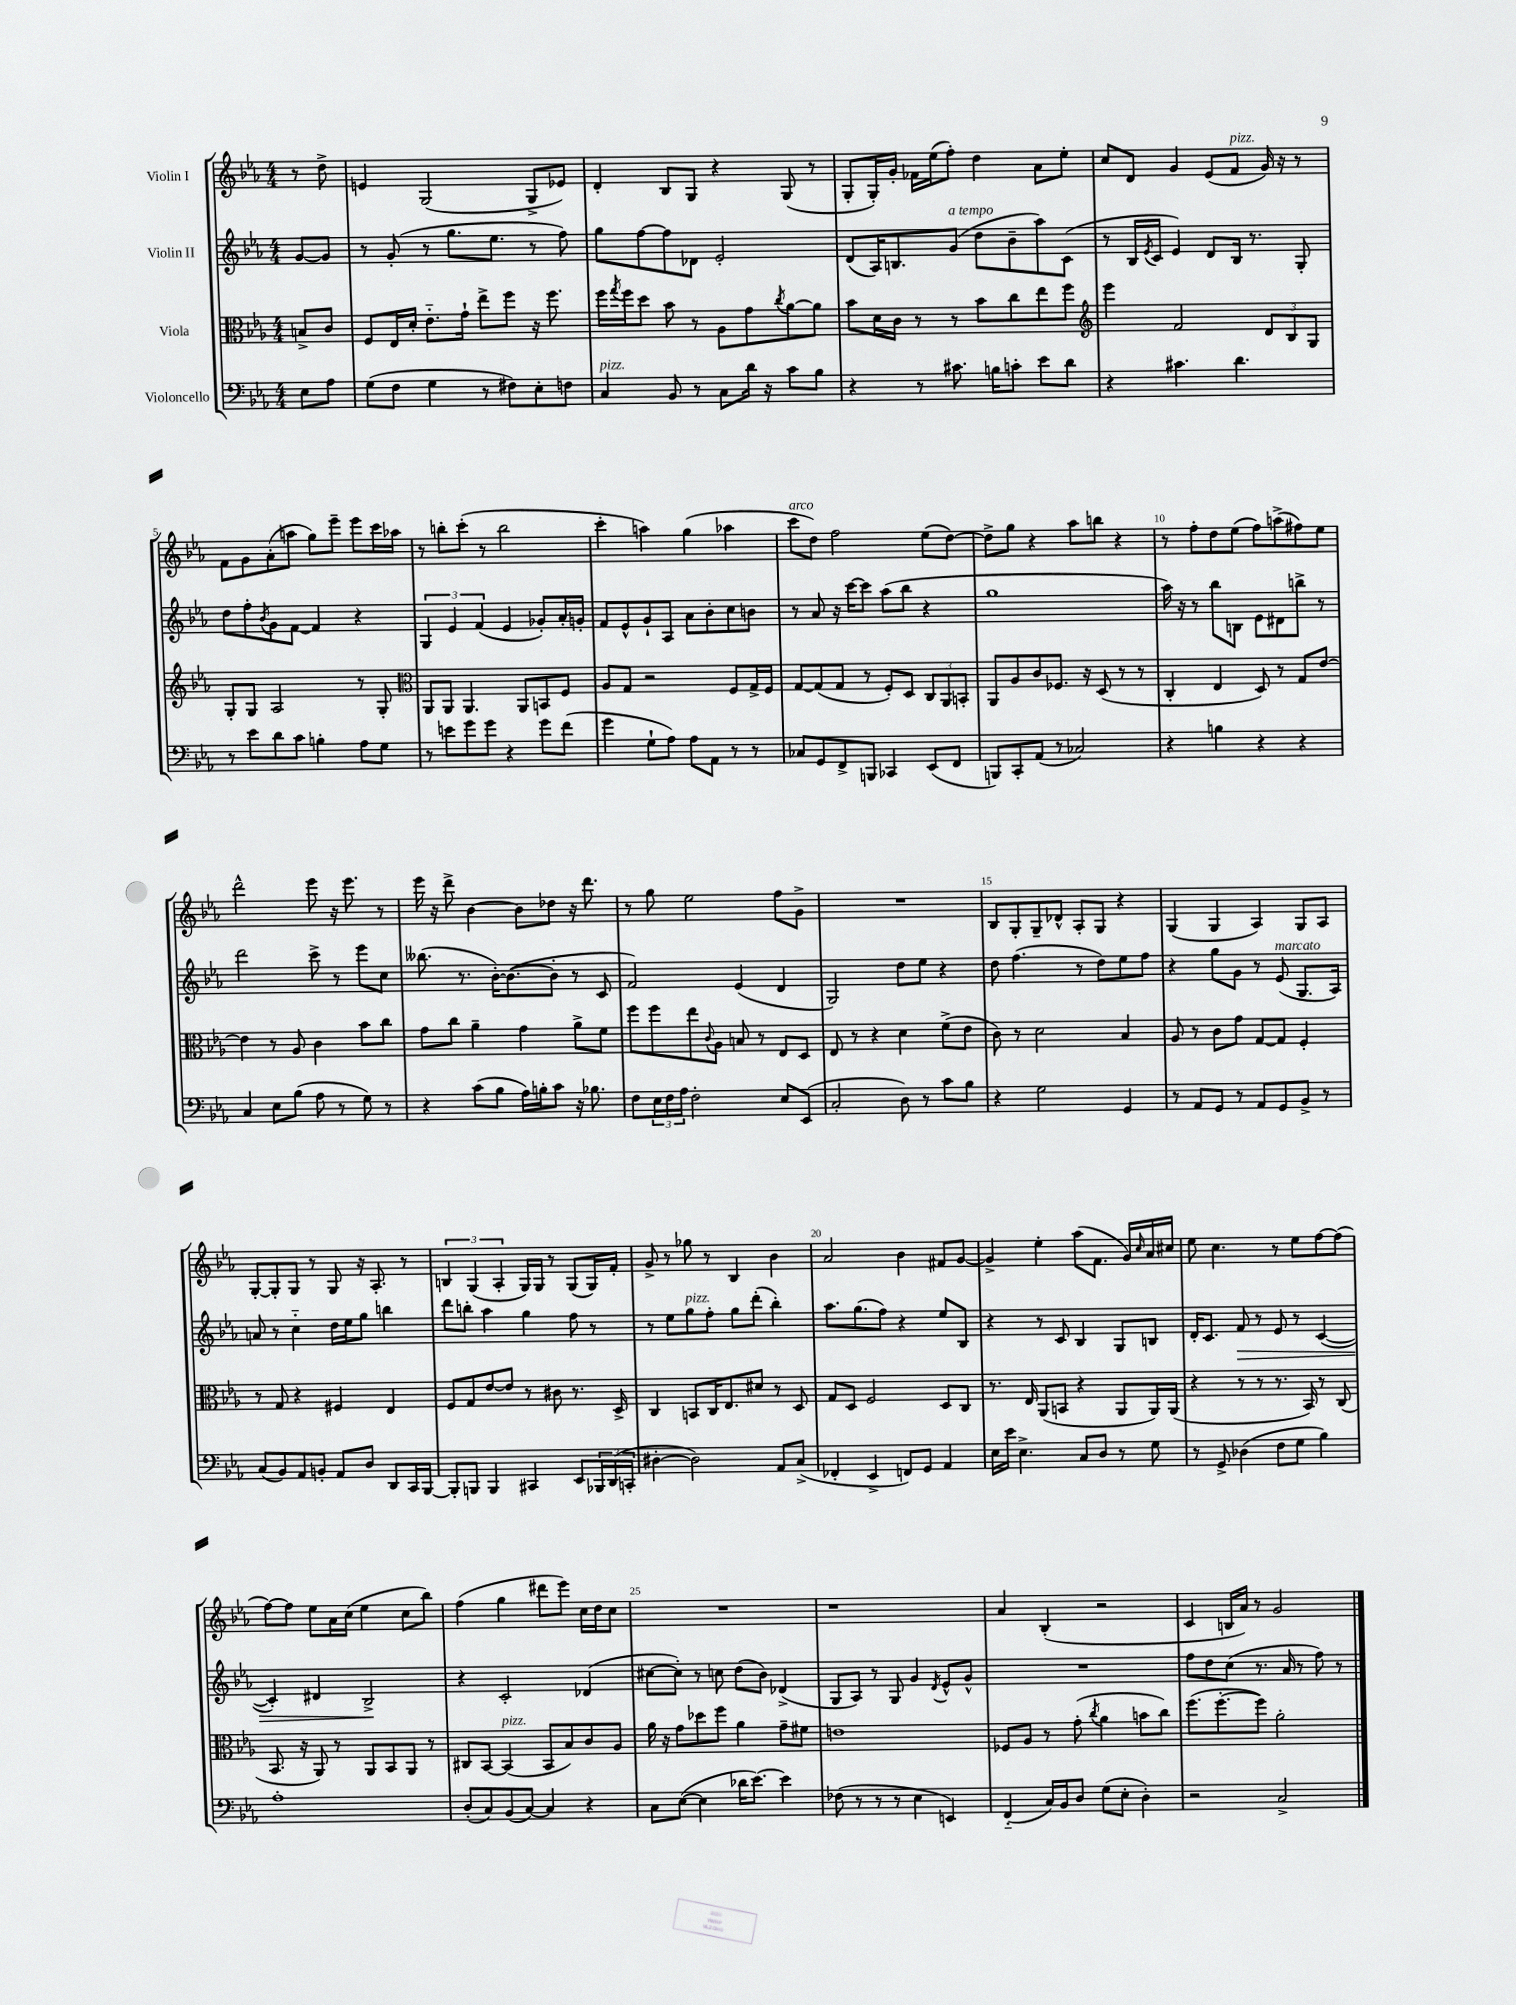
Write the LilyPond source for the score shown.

<<
\new StaffGroup <<
\new Staff = "s0" \with { instrumentName = "Violin I" } {
    \clef treble \key ees \major \numericTimeSignature \time 4/4 \partial 4
    r8 d''8-> |
    e'4 g2( g8-> ees'8) |
    d'4-. bes8 g8 r4 g8( r8 |
    g8-. g16-.) g'16-. fes'16 ees''16( f''8-.) d''4 aes'8 ees''8-. |
    c''8 d'8 g'4 ees'8( f'8^\markup { \italic "pizz." } g'16) r16 r8 |
    f'8 g'8 aes'8-.( a''8 g''8) ees'''8-- ees'''8 c'''16 aes''16 |
    r8 b''8-. c'''8-.( r8 b''2 |
    c'''4-. a''4) g''4( aes''4 |
    c'''8^\markup { \italic "arco" } d''8) f''2 ees''8( d''8~) |
    d''8-> g''8 r4 aes''8 b''8 r4 |
    r8 f''8-. d''8 ees''8( f''8) a''8->( fis''8) ees''8 |
    d'''2-^ ees'''8 r16 ees'''8. r8 |
    ees'''16 r16 d'''8-> bes'4~ bes'8 des''8 r16 d'''8. |
    r8 g''8 ees''2 f''8 g'8-> |
    R1 |
    bes8 g8-. g8-- des'8-^ aes8-. g8 r4 |
    g4( g4 aes4) g8 aes8 |
    g8~-. g8-. g8 r8 g8 r16 aes8.-. r8 |
    \tuplet 3/2 { b4 g4( aes4-. } g16) g16 r8 g8( g16) f'16-. |
    g'8-> r8 ges''8 r8 bes4 bes'4 |
    aes'2 bes'4 fis'8 g'8~ |
    g'4-> ees''4-. aes''8( f'8. g'16) \grace { c''16 } aes'16 cis''16 |
    ees''8 c''4. r8 ees''8 f''8~ f''8( |
    f''8~) f''8 ees''8 aes'16 c''16( ees''4 c''8 bes''8) |
    f''4( g''4 dis'''8 ees'''8) c''16 d''16 c''8 |
    R1 |
    r1 |
    aes'4 bes4-.( r2 |
    c'4 b16 aes'16) r8 g'2 \bar "|." |
}
\new Staff = "s1" \with { instrumentName = "Violin II" } {
    \clef treble \key ees \major \numericTimeSignature \time 4/4 \partial 4
    g'8~ g'8 |
    r8 g'8-.( r8 g''8. ees''8. r8 f''8) |
    g''8 f''8~ f''8 des'8 ees'2-. |
    d'8( aes16) b8. g'8^\markup { \italic "a tempo" }( d''8 bes'8-- aes''8) c'8( |
    r8 bes16 \acciaccatura { ees'8 } c'16 ees'4) d'8 bes16 r8. g8-. |
    d''8 f''8-. \acciaccatura { bes'8 } g'8 f'8~ f'4 r4 |
    \tuplet 3/2 { g4 ees'4 f'4( } ees'4 ges'8-.) aes'16-. g'16-. |
    f'8 ees'8-^ g'8-! aes8 aes'8 bes'8-. c''8 b'8 |
    r8 aes'8 r16 c'''16~ c'''8 aes''8( bes''8 r4 |
    g''1 |
    aes''16) r16 r8 bes''8 b8 ees'8 dis'8 b''8-> r8 |
    d'''2 c'''8-> r8 ees'''8 c''8 |
    beses''8.( r8. bes'16~-.) bes'8.~( bes'8-. r8 c'8 |
    f'2) ees'4( d'4 |
    g2) d''8 ees''8 r4 |
    d''8 f''4.( r8 d''8) ees''8 f''8 |
    r4 g''8 g'8 r8 ees'8^\markup { \italic "marcato" }( g8. aes16) |
    a'8 r8 c''4-_ d''16 ees''16 g''8 b''4 |
    d'''8 b''8-. aes''4 g''4 f''8 r8 |
    r8 ees''8 g''8^\markup { \italic "pizz." } f''8-. g''8 d'''8-.( bes''4-.) |
    aes''8. g''8.( f''8) r4 ees''8 bes8 |
    r4 r8 c'8 bes4 g8 b8 |
    d'16-. c'8. f'8\> r8 ees'8 r8 c'4~( |
    c'4-.) dis'4 bes2->\! |
    r4 c'2-. des'4( |
    cis''8~ cis''8-.) r8 c''8 d''8( bes'8) des'4->( |
    g8 aes8) r8 g8 g'4 \acciaccatura { d'8 } ees'8-^ g'8-^ |
    R1 |
    f''8 d''8 c''8( r8. aes'16 r8 f''8) r8 \bar "|." |
}
\new Staff = "s2" \with { instrumentName = "Viola" } {
    \clef alto \key ees \major \numericTimeSignature \time 4/4 \partial 4
    b8-> c'8 |
    f8 ees16 d'16-. ees'8.-_ g'16-! ees''8-> f''8 r16 f''8. |
    f''16 \acciaccatura { g''8 } f''16 d''8 bes'8 r8 aes8 g'8 \acciaccatura { c''8 } aes'8~ aes'8 |
    bes'8 d'16 c'16 r8 r8 bes'8 c''8 ees''8 f''8 |
    \clef treble ees'''4 f'2 \tuplet 3/2 { d'8 bes8 g8 } |
    g8-. g8 aes2 r8 g8-. |
    \clef alto aes,8 aes,8 aes,4. aes,8 b,8 f8 |
    aes8 g8 r2 f8 g16-> f16 |
    g8~ g8( g8 r8 f8-.) d8 \tuplet 3/2 { c8 aes,8 b,8-. } |
    aes,8 aes8 c'8 fes8. r16 d8( r8 r8 |
    c4-. ees4 d8) r8 g8 ees'8~ |
    ees'4 r8 aes8 c'4 bes'8 c''8 |
    g'8 c''8 aes'4-- g'4 aes'8-> f'8 |
    f''8 f''8 ees''8 \appoggiatura { c'8 } aes8 b8 r8 ees8 d8 |
    ees8 r8 r4 d'4 f'8->( ees'8 |
    c'8) r8 d'2 bes4 |
    aes8 r8 c'8 g'8 g8~ g8 f4-. |
    r8 g8 r4 fis4 ees4 |
    f8 g8 ees'8~ ees'8 r8 cis'8 r8. d16-> |
    c4 b,8 c16 ees8. dis'8 r8 d8 |
    g8 d8 f2 d8 c8 |
    r8. ees16 aes,8( b,8 r4 aes,8 aes,16) aes,16( |
    r4 r8 r8 r8. bes,16) r8 c8( |
    bes,8. r16 aes,8) r8 aes,8 bes,8 aes,8 r8 |
    cis8 bes,8~ bes,4^\markup { \italic "pizz." }( bes,8 bes8) c'8 aes8 |
    aes'16 r16 g'8 des''8 f''8 aes'4 g'8-- fis'8 |
    e'1 |
    fes8 aes8 r8 g'8-.( \acciaccatura { c''8 } aes'4 b'8 c''8) |
    f''8.( f''8.~-. f''8) aes'2-. \bar "|." |
}
\new Staff = "s3" \with { instrumentName = "Violoncello" } {
    \clef bass \key ees \major \numericTimeSignature \time 4/4 \partial 4
    ees8 aes8 |
    g8( f8 g4 r8 fis8) ees8-. f8 |
    c4^\markup { \italic "pizz." } bes,8 r8 c8 d'16 r16 c'8 bes8 |
    r4 r8 cis'8. b16 c'8-. ees'8 d'8 |
    r4 cis'4. d'4. |
    r8 ees'8 d'8 c'8 b4-. aes8 g8 |
    r8 e'8 g'8 g'8 r4 g'8 f'8( |
    g'4 g8-! aes8) aes8 aes,8 r8 r8 |
    ces8 g,8 f,8-> b,,8 ces,4 ees,8( f,8 |
    b,,8) c,8-. aes,8( r8 ces2) |
    r4 b4 r4 r4 |
    c4 ees8 bes8( aes8 r8 g8) r8 |
    r4 c'8( bes8 aes16) b16-. c'8 r16 bes8. |
    f8 \tuplet 3/2 { ees16 f16 aes16 } f2-. ees8 ees,8( |
    c2-. d8) r8 c'8 bes8 |
    r4 g2 g,4 |
    r8 aes,8 g,8 r8 aes,8 g,8 bes,8-> r8 |
    c8( bes,8) aes,8 b,8-. aes,8 d8 d,8 c,16 bes,,16~ |
    bes,,8-. b,,8 b,,4 cis,4 ees,8 \tuplet 3/2 { bes,,16 d,16( c,16-. } |
    dis4~-. dis2) aes,8 c8->( |
    fes,4-. ees,4-> f,8) g,8 aes,4 |
    ees16 ees'16 ees4.-> c8 d8 r8 g8 |
    r8 g,8-> des4( f8 g8 bes4) |
    aes1-. |
    d8-.( c8) bes,8( c8~) c4 r4 |
    c8 ees8~( ees4 des'16 ees'8.~) ees'4 |
    fes8( r8 r8 r8 ees4 e,4) |
    f,4-_( c16) bes,16 d8 g8( ees8-. d4-.) |
    r2 c2-> \bar "|." |
}
>>
>>
\layout { \context { \Score \override BarNumber.break-visibility = ##(#f #t #t) barNumberVisibility = #(every-nth-bar-number-visible 5) } }
